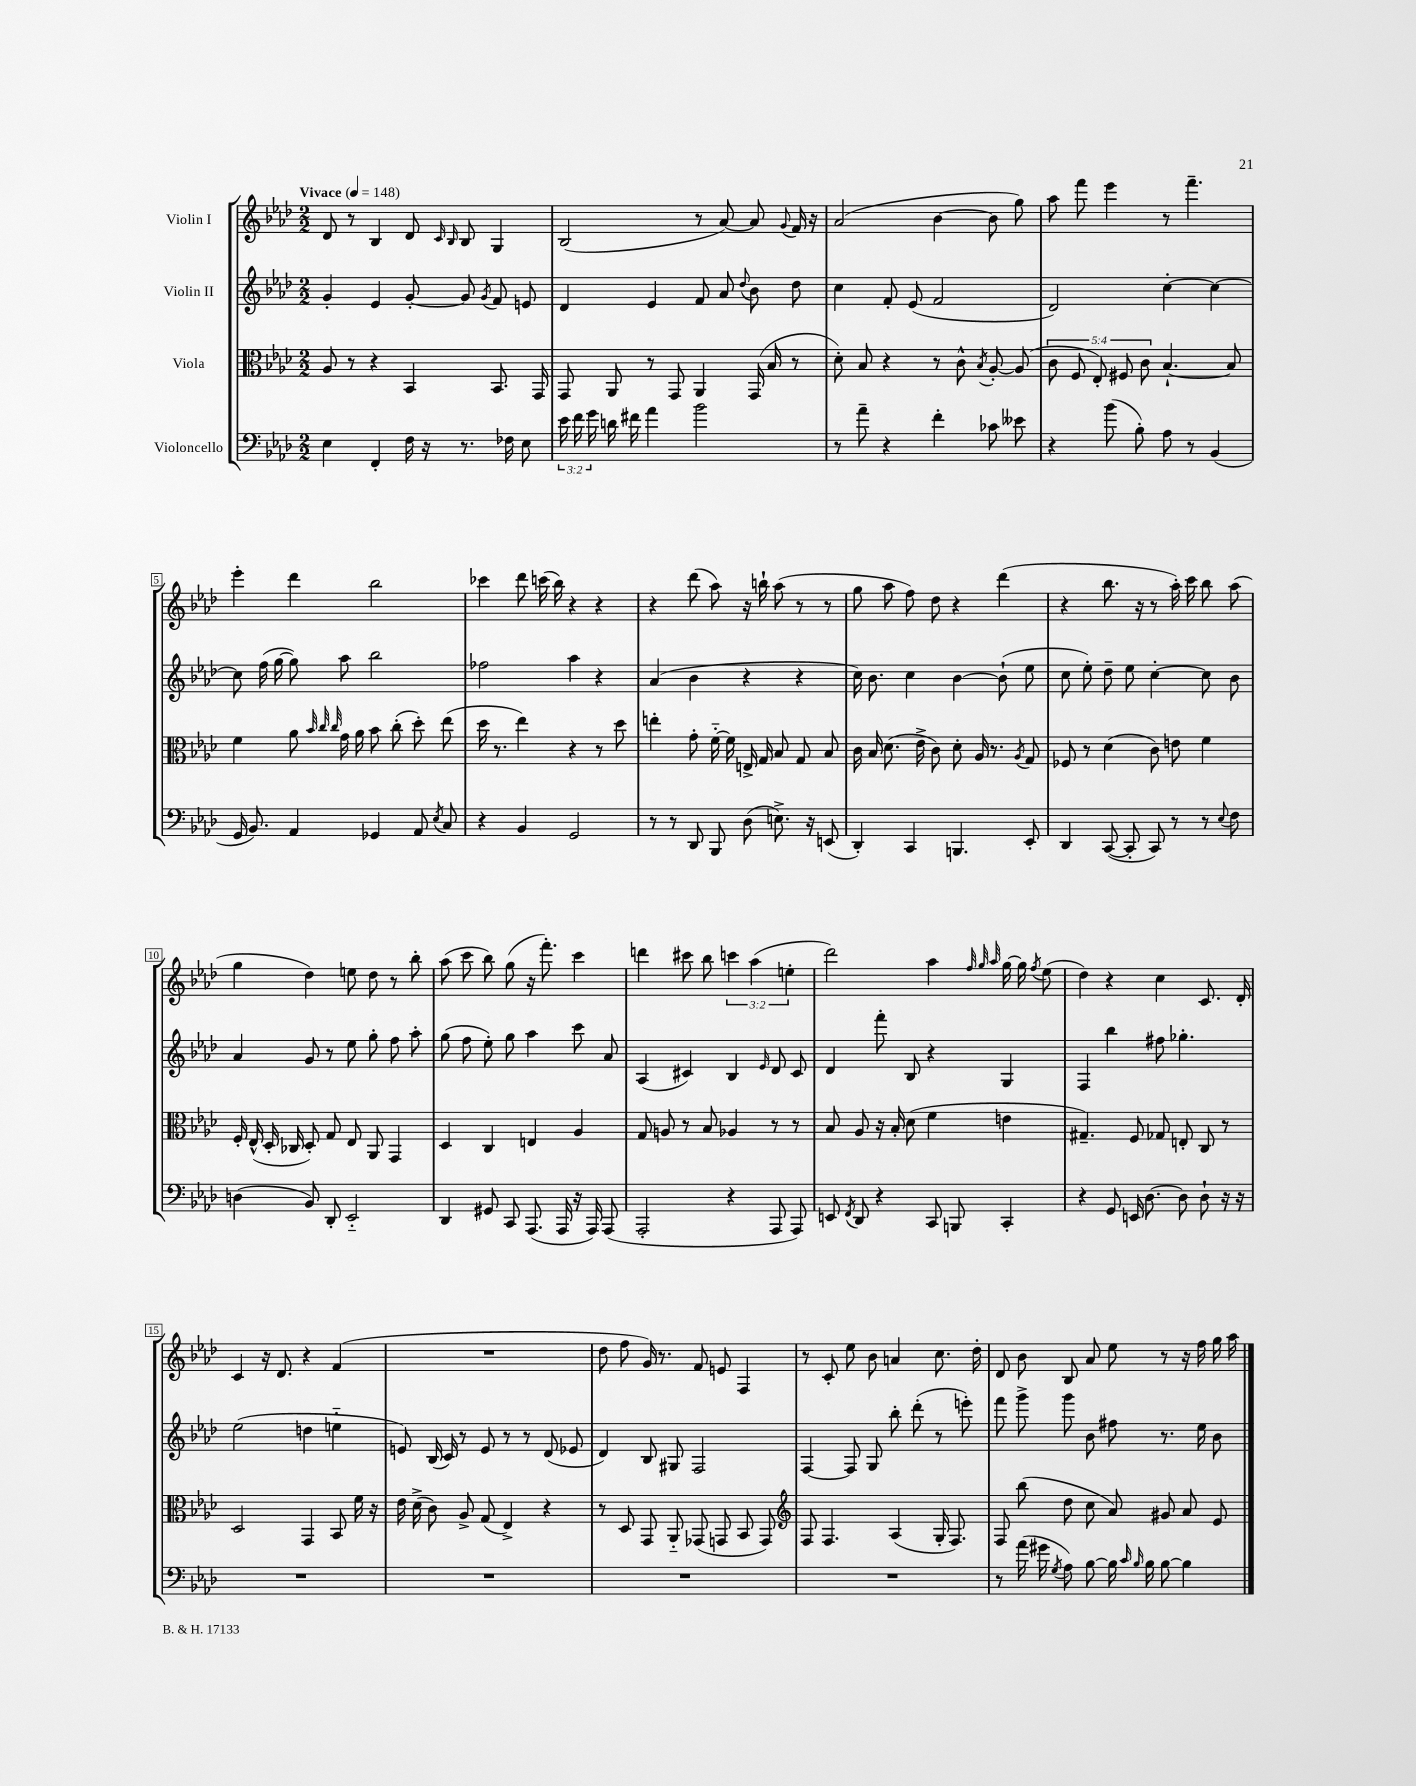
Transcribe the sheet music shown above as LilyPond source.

<<
\new StaffGroup <<
\new Staff = "s0" \with { instrumentName = "Violin I" } {
    \clef treble \key aes \major \numericTimeSignature \time 2/2 \override Staff.TupletNumber.text = #tuplet-number::calc-fraction-text \tempo "Vivace" 4 = 148
    \autoBeamOff des'8 r8 bes4 des'8 \grace { c'16 bes16 } bes8 g4 |
    bes2( r8 aes'8~) aes'8 \appoggiatura { g'8 } f'16 r16 |
    aes'2( bes'4~ bes'8 g''8) |
    aes''8 f'''8 ees'''4 r8 f'''4.-- |
    ees'''4-. des'''4 bes''2 |
    ces'''4 des'''8 c'''16( bes''16) r4 r4 |
    r4 des'''8( aes''8) r16 b''16-! aes''8( r8 r8 |
    g''8 aes''8 f''8) des''8 r4 des'''4( |
    r4 bes''8. r16 r8 aes''16-.) c'''16 bes''8 aes''8( |
    g''4 des''4) e''8 des''8 r8 bes''8-. |
    aes''8( c'''8 bes''8) g''8( r16 f'''8.-.) c'''4 |
    d'''4 cis'''8 bes''8 \tuplet 3/2 { c'''4 aes''4( e''4-. } |
    des'''2) aes''4 \grace { f''32 g''32 aes''32 } g''16~ g''16 \acciaccatura { f''8 } ees''8( |
    des''4) r4 c''4 c'8. des'16-. |
    c'4 r16 des'8. r4 f'4( |
    R1 |
    des''8 f''8 g'16) r8. f'8 e'8 f4 |
    r8 c'8-. ees''8 bes'8 a'4 c''8. des''16-. |
    des'8 bes'8 bes8 aes'8 ees''8 r8 r16 f''16 g''16 aes''16 \bar "|." |
}
\new Staff = "s1" \with { instrumentName = "Violin II" } {
    \clef treble \key aes \major \numericTimeSignature \time 2/2
    \autoBeamOff g'4-. ees'4 g'8~-. g'8 \acciaccatura { g'8 } f'8 e'8 |
    des'4 ees'4 f'8 aes'8 \appoggiatura { des''8 } bes'8 des''8 |
    c''4 f'8-. ees'8( f'2 |
    des'2) c''4~-. c''4~ |
    c''8 f''16( g''16~ g''8) aes''8 bes''2 |
    fes''2 aes''4 r4 |
    aes'4( bes'4 r4 r4 |
    c''16) bes'8. c''4 bes'4~ bes'8-!( ees''8 |
    c''8 ees''8-.) des''8-- ees''8 c''4~-. c''8 bes'8 |
    aes'4 g'8 r8 ees''8 g''8-. f''8 aes''8-. |
    g''8( f''8 ees''8-.) g''8 aes''4 c'''8 aes'8 |
    aes4( cis'4) bes4 \grace { ees'16 } des'8 cis'8 |
    des'4 f'''8-. bes8 r4 g4 |
    f4 bes''4 fis''8 ges''4.-. |
    ees''2( d''4 e''4-_ |
    e'8) bes16( c'16) r8 e'8 r8 r8 des'8( ees'8 |
    des'4) bes8 gis8 f2 |
    f4~ f8 g8 bes''8-. des'''8-.( r8 e'''8-.) |
    f'''8 g'''8-> g'''8 bes'8 fis''8 r8. ees''16 bes'8 \bar "|." |
}
\new Staff = "s2" \with { instrumentName = "Viola" } {
    \clef alto \key aes \major \numericTimeSignature \time 2/2 \override Staff.TupletNumber.text = #tuplet-number::calc-fraction-text
    \autoBeamOff aes8 r8 r4 bes,4 bes,8. g,16 |
    g,8 aes,8 r8 g,8 aes,4 g,16( bes16 r8 |
    des'8-.) bes8 r4 r8 c'8-^ \acciaccatura { bes8 } aes8~-. aes8( |
    \tuplet 5/4 { c'8 f8 ees8-.) fis8 c'8 } bes4.~-! bes8 |
    f'4 aes'8 \grace { bes'32 c''32 c''32 } g'16 aes'16 bes'8 c''8-.( des''8-.) ees''8( |
    des''16 r8. ees''4) r4 r8 des''8 |
    e''4-. g'8-. f'16~-_ f'16 e16-> g16 bes8 g8 bes8 |
    c'16 bes16 des'8.( ees'16-> c'8) des'8-. aes16 r8. \acciaccatura { aes8 } g8 |
    fes8 r8 des'4( c'8) e'8 f'4 |
    f16-. ees16-^( des16-. ces16 des8-.) g8 ees8 aes,8 g,4 |
    des4 c4 e4 aes4 |
    g8 a8 r8 bes8 aes4 r8 r8 |
    bes8 aes8 r16 bes16-. des'8( f'4 e'4 |
    gis4.--) f8 ges8 e8-. c8 r8 |
    des2 g,4 bes,8 f'16 r16 |
    ees'16 des'16->( c'8) aes8-> g8( ees4->) r4 |
    r8 des8 g,8 aes,8-_ ges,8( g,8 bes,8 g,8) |
    \clef treble f8 f4. aes4( g16-. f8.) |
    f8 bes''8( des''8 c''8 aes'8) gis'8 aes'8 ees'8 \bar "|." |
}
\new Staff = "s3" \with { instrumentName = "Violoncello" } {
    \clef bass \key aes \major \numericTimeSignature \time 2/2 \override Staff.TupletNumber.text = #tuplet-number::calc-fraction-text
    \autoBeamOff ees4 f,4-. f16 r16 r8. fes16 ees8 |
    \tuplet 3/2 { ees'16 f'16 g'16 } d'16 fis'16 aes'4 bes'2 |
    r8 aes'8-- r4 f'4-. ces'8 eeses'8 |
    r4 bes'8( bes8-.) aes8 r8 bes,4( |
    g,16 bes,8.) aes,4 ges,4 aes,8 \acciaccatura { ees8 } c8 |
    r4 bes,4 g,2 |
    r8 r8 des,8 bes,,8 des8( e8.->) r16 e,8( |
    des,4-.) c,4 b,,4. ees,8-. |
    des,4 c,8~( c,8-. c,8) r8 r8 \appoggiatura { ees8 } f8 |
    d4( bes,8) des,8-. ees,2-_ |
    des,4 gis,8 c,8 aes,,8.( aes,,16 r16 aes,,16) aes,,8( |
    aes,,2-. r4 aes,,8 aes,,8) |
    e,8 \acciaccatura { f,8 } des,8 r4 c,8 b,,8 c,4-. |
    r4 g,8 e,16 des8.~ des8 des8-! r16 r16 |
    R1 |
    R1 |
    R1 |
    R1 |
    r8 aes'16( gis'16 \acciaccatura { g8 } aes8) bes8~ bes16 \grace { c'16 bes16 } bes16 bes8~ bes4 \bar "|." |
}
>>
>>
\layout { \context { \Score \override BarNumber.stencil = #(make-stencil-boxer 0.1 0.3 ly:text-interface::print) } }
